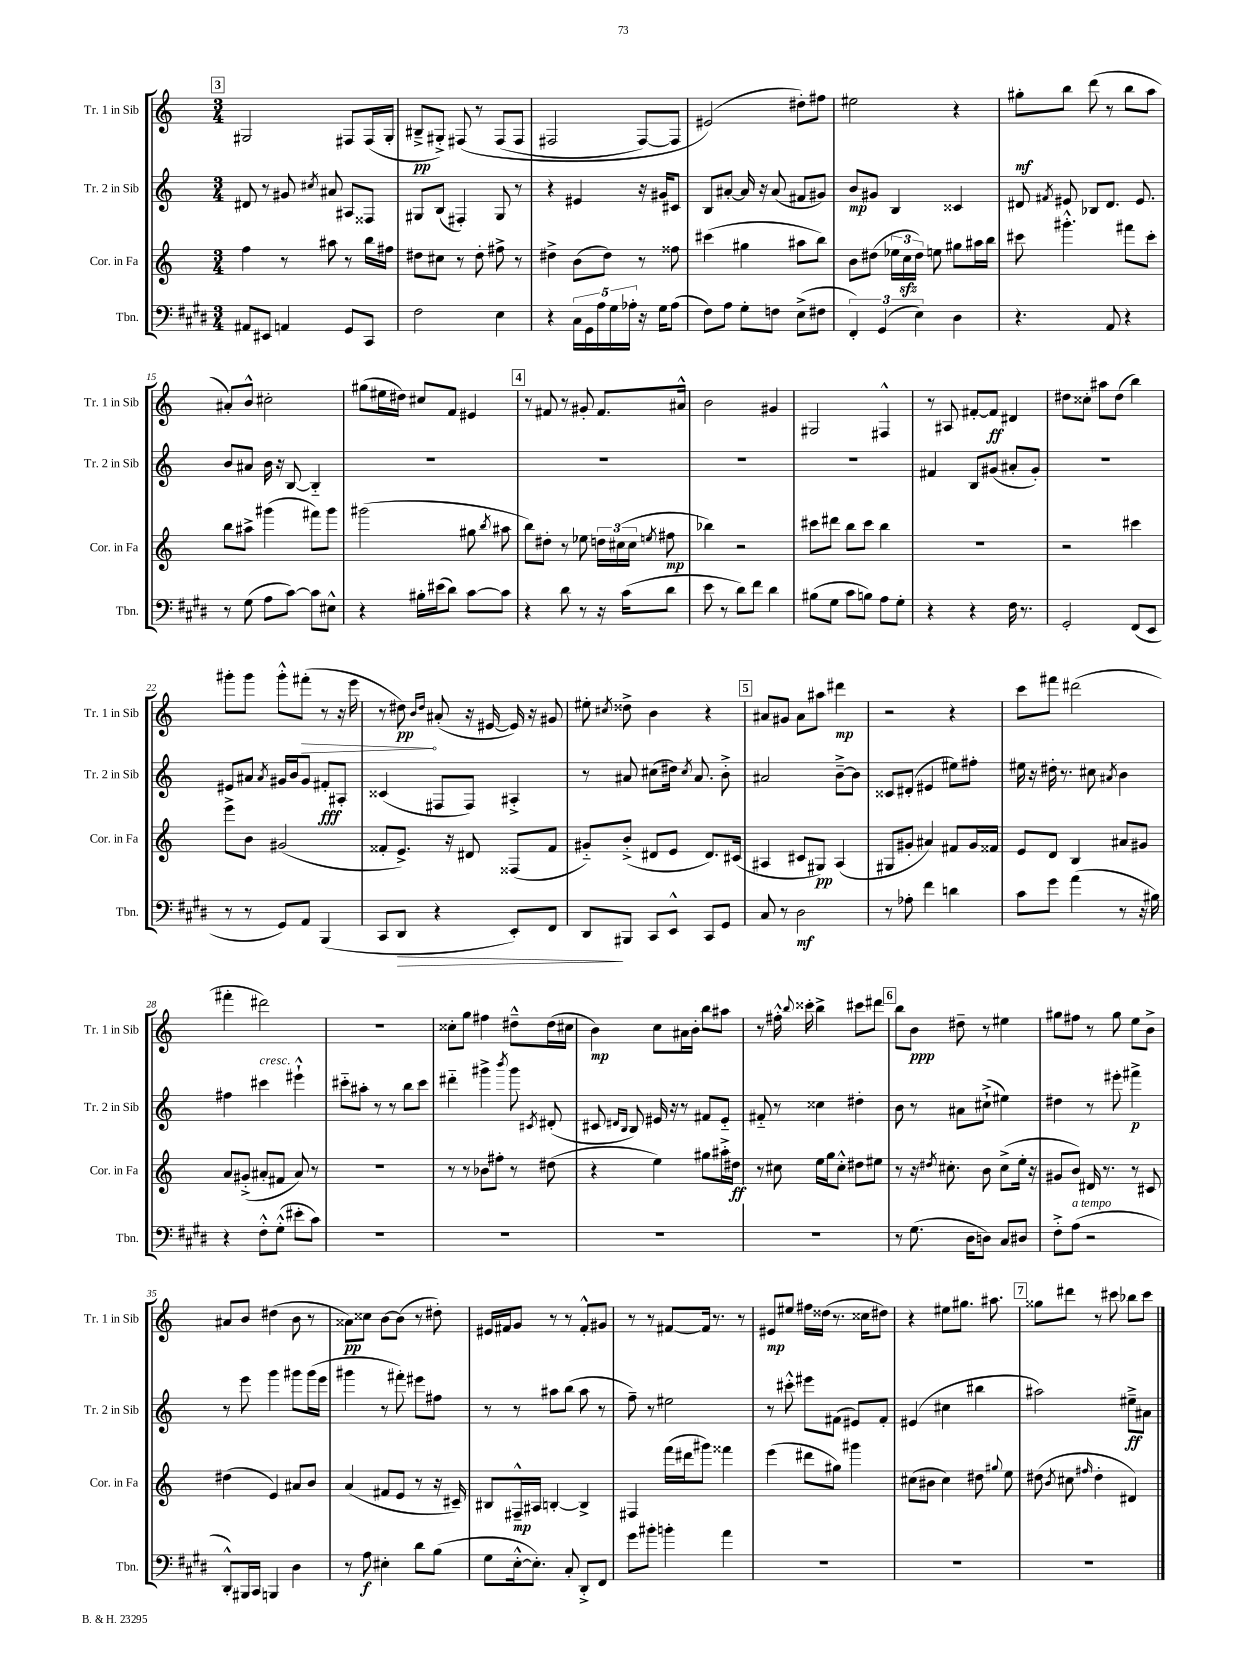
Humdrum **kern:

**kern	**dynam	**kern	**dynam	**kern	**dynam	**kern	**dynam
*part4	*part4	*part3	*part3	*part2	*part2	*part1	*part1
*staff4	*staff4	*staff3	*staff3	*staff2	*staff2	*staff1	*staff1
*I"Tbn.	*	*I"Cor. in Fa	*	*I"Tr. 2 in Sib	*	*I"Tr. 1 in Sib	*
*I'Tbn.	*	*I'Cor. in Fa	*	*I'Tr. 2 in Sib	*	*I'Tr. 1 in Sib	*
*clefF4	*	*clefG2	*	*clefG2	*	*clefG2	*
*k[f#c#g#d#]	*	*k[]	*	*k[]	*	*k[]	*
*M3/4	*	*M3/4	*	*M3/4	*	*M3/4	*
!!LO:REH:place=s1:t=3
=9	=9	=9	=9	=9	=9	=9	=9
8AA#X/L	.	4ff\	.	8d#X/	.	2G#X/	.
8EE#X/J	.	.	.	8r	.	.	.
4AAn/	.	8r	.	8g#X/	.	.	.
.	.	.	.	8qcc#X/	.	.	.
.	.	8aa#X\	.	8a#X/	.	.	.
8GG#/L	.	8r	.	8A#X/L	.	8F#X/L	.
8CC#/J	.	16bb\LL	.	8F##X/J	.	(16F#/L	.
.	.	16ff#X\JJ	.	.	.	16G#'/JJ	.
=10	=10	=10	=10	=10	=10	=10	=10
2F#\	.	8dd#X\L	.	8G#X/L	.	8B#X~^/L	pp
.	.	8cc#X\J	.	(8B/J	.	8G#X'^/J)	.
.	.	8r	.	4F#X'/)	.	(8F#X/	.
.	.	8dd#'\	.	.	.	8r	.
4E\	.	8ff#X^\	.	8G#/	.	(8F#/L	.
.	.	8r	.	8r	.	8F#/J	.
=11	=11	=11	=11	=11	=11	=11	=11
4r	.	4dd#X^\	.	4r	.	2F#X/	.
20C#\LL	.	(8b\L	.	4e#X/	.	.	.
20GG#\	.	.	.	.	.	.	.
20A\	.	.	.	.	.	.	.
.	.	8dd#\J)	.	.	.	.	.
20G#\	.	.	.	.	.	.	.
20A-X'\JJ	.	.	.	.	.	.	.
16r	.	8r	.	16r	.	[8F#/L)	.
16G#\KL	.	.	.	16g#X/KL	.	.	.
(8A-\J	.	8ff##X\	.	8c#X/J	.	8F#/J]	.
=12	=12	=12	=12	=12	=12	=12	=12
8F#\L)	.	(4ccc#X\	.	8B/L	.	(2e#X/)	.
8A\J	.	.	.	[8a#X'/J	.	.	.
8G#'\L	.	4gg#X\	.	16a#/]	.	.	.
.	.	.	.	16r	.	.	.
8Fn\J	.	.	.	(8a#/	.	.	.
(8E^\L	.	8aa#X\L	.	8f#X/L	.	8dd#X'\L)	.
8F#X\J	.	8bb\J)	.	8g#X/J)	.	8ff#X\J	.
=13	=13	=13	=13	=13	=13	=13	=13
6FF#'/)	.	8b\L	.	8b/L	mp	2ee#X\	.
.	.	(8dd#X\J	.	8g#X/J	.	.	.
(6GG#/	.	.	.	.	.	.	.
.	.	24ee-X\LL	.	4B/	.	.	.
.	.	24cczz\	.	.	.	.	.
6E\)	.	24dd#\JJ)	.	.	.	.	.
.	.	8een\	.	.	.	.	.
4D#\	.	8gg#X\L	.	4c##X/	.	4r	.
.	.	16aa#X\L	.	.	.	.	.
.	.	16bb\JJ	.	.	.	.	.
=14	=14	=14	=14	=14	=14	=14	=14
4.r	.	8ccc#X\	.	8d#X/	.	8gg#X'\L	mf
.	.	.	.	8qf#X/	.	.	.
.	.	4.ggg#X'^^\	.	8e#X/	.	8bb\J	.
.	.	.	.	8B-X/L	.	(8ddd\	.
8AA/	.	.	.	8.d#/J	.	8r	.
4r	.	8fff#X\L	.	.	.	8bb\L	.
.	.	.	.	8.e#/	.	.	.
.	.	8ccc#'\J	.	.	.	8aa\J	.
!!LO:LB:g=z
=15	=15	=15	=15	=15	=15	=15	=15
8r	.	8bb\L	.	8b/L	.	8a#X'/L)	.
(8G#\	.	8aa#X^\J	.	8a#X/J	.	8b^^/J	.
8A\L	.	(4ggg#X\	.	16b\	.	2cc#X'\	.
.	.	.	.	16r	.	.	.
[8c#\J)	.	.	.	[8B/	.	.	.
8c#\L]	.	8fff#X\L)	.	4B/]	.	.	.
8E#X^^\J	.	8ggg#\J	.	.	.	.	.
=16	=16	=16	=16	=16	=16	=16	=16
4r	.	(2ggg#X\	.	2.r	.	(8gg#X\L	.
.	.	.	.	.	.	16ee#X\L	.
.	.	.	.	.	.	16dd#X\JJ)	.
16B#X'\LL	.	.	.	.	.	8cc#X/L	.
(16e#X\J	.	.	.	.	.	.	.
8d#\J)	.	.	.	.	.	8f/J	.
[8c#\L	.	8gg#X\	.	.	.	4e#X/	.
.	.	8qbb/	.	.	.	.	.
8c#\J]	.	8aa#X\	.	.	.	.	.
!!LO:REH:place=s1:t=4
=17	=17	=17	=17	=17	=17	=17	=17
4r	.	8bb\L)	.	2.r	.	8r	.
.	.	8dd#X'\J	.	.	.	8f#X/	.
8d#\	.	8r	.	.	.	8r	.
8r	.	8ee-X\	.	.	.	8g#X'/	.
16r	.	24ddn\LL	.	.	.	8.f#/L	.
.	.	(24cc#X\	.	.	.	.	.
(16c#\KL	.	.	.	.	.	.	.
.	.	24cc#\JJ	.	.	.	.	.
.	.	8qeen/	.	.	.	.	.
8d#\J	.	8ff#X\	mp	.	.	.	.
.	.	.	.	.	.	16a#X^^/Jk	.
=18	=18	=18	=18	=18	=18	=18	=18
8e\	.	4bb-X\)	.	2.r	.	2b\	.
8r	.	.	.	.	.	.	.
8d#\L)	.	2r	.	.	.	.	.
8f#\J	.	.	.	.	.	.	.
4d#\	.	.	.	.	.	4g#X/	.
=19	=19	=19	=19	=19	=19	=19	=19
(8B#X\L	.	8ccc#X\L	.	2.r	.	2G#X/	.
8G#\J	.	8ddd#X\J	.	.	.	.	.
8c#\L	.	8bb\L	.	.	.	.	.
8Bn\J)	.	8ccc#\J	.	.	.	.	.
8A\L	.	4bb\	.	.	.	4F#X^^/	.
8G#'\J	.	.	.	.	.	.	.
=20	=20	=20	=20	=20	=20	=20	=20
4r	.	2.r	.	4f#X/	.	8r	.
.	.	.	.	.	.	8A#X/	.
4r	.	.	.	8B/L	.	[8f#X'/L	.
.	.	.	.	(8g#X/J	.	8f#/J]	ff
16F#\	.	.	.	8a#X'/L	.	4d#X/	.
8.r	.	.	.	.	.	.	.
.	.	.	.	8g#'/J)	.	.	.
=21	=21	=21	=21	=21	=21	=21	=21
2GG#'/	.	2r	.	2.r	.	8dd#X\L	.
.	.	.	.	.	.	8cc##X'\J	.
.	.	.	.	.	.	8aa#X\L	.
.	.	.	.	.	.	(8dd#\J	.
(8FF#/L	.	4ccc#X\	.	.	.	4bb\)	.
8EE/J	.	.	.	.	.	.	.
!!LO:LB:g=z
=22	=22	=22	=22	=22	=22	=22	=22
8r	.	8eee^\L	.	8e#X/L	.	8ggg#X'\L	.
8r	.	8b\J	.	8a#X/J	.	8ggg#\J	.
.	.	.	.	8qa#/	.	.	.
8GG#/L)	.	(2g#X/	.	16g#X/LL	.	8ggg#'^^\L	.
.	.	.	.	16b/J	.	.	.
!	!	!	!	!	!	!	!LO:HP:b
8AA/J	.	.	.	8g#/J	.	(8fff#X'\J	>
(4BBB/	.	.	.	8f#X'/L	fff	8r	.
.	.	.	.	8A#X'/J	.	16r	.
.	.	.	.	.	.	16eee\	.
=23	=23	=23	=23	=23	=23	=23	=23
8CC#/L	.	8f##X'/L	.	(4c##X/	.	8r	.
!	!LO:HP:b	!	!	!	!	!	!
8DD#/J	>	8.e^/J)	.	.	.	8dd#X\)	pp
.	.	.	.	.	.	16qqb/LL	.
.	.	.	.	.	.	16qqdd#/JJ	.
4r	.	.	.	8F#X/L	.	(8a#X'/	]
.	.	16r	.	.	.	.	.
.	.	8d#X/	.	8F#/J)	.	16r	.
.	.	.	.	.	.	[16e#X/	.
8EE'/L)	.	(8F##X/L	.	4A#X'^/	.	16e#/])	.
.	.	.	.	.	.	16r	.
8FF#/J	.	8f##/J	.	.	.	8g#X/	.
=24	=24	=24	=24	=24	=24	=24	=24
8DD#/L	.	8g#X/L)	.	8r	.	8ee#X'\	.
.	.	.	.	.	.	8qcc#X/	.
8BBB#X/J	]	(8b'^/J	.	8a#X/	.	8dd##X^\	.
8CC#/L	.	8d#X/L	.	(8cc#X\L	.	4b\	.
8EE^^/J	.	8e/J	.	16dd#X\Jk)	.	.	.
.	.	.	.	8qcc#/	.	.	.
.	.	.	.	8.a#/	.	.	.
8CC#/L	.	8.d#/L)	.	.	.	4r	.
8GG#/J	.	.	.	8b'^\	.	.	.
.	.	(16c#X/Jk	.	.	.	.	.
!!LO:REH:place=s1:t=5
=25	=25	=25	=25	=25	=25	=25	=25
8C#/	.	4A#X/	.	2a#X/	.	8a#X/L	.
8r	.	.	.	.	.	8g#X/J	.
2D#\	mf	8c#X/L	.	.	.	8a#\L	.
.	.	8G#X/J)	pp	.	.	8aa#X\J	.
.	.	(4A#/	.	[8b~^\L	.	4ddd#X\	mp
.	.	.	.	8b\J]	.	.	.
=26	=26	=26	=26	=26	=26	=26	=26
8r	.	8G#X/L	.	8c##X/L	.	2r	.
8A-X'\	.	8g#X'/J	.	(8d#X'/J	.	.	.
4f#\	.	4a#X/)	.	4e#X/	.	.	.
4dn\	.	8f#X/L	.	8ee#X\L)	.	4r	.
.	.	16g#/L	.	8ff#X'\J	.	.	.
.	.	16f##X/JJ	.	.	.	.	.
=27	=27	=27	=27	=27	=27	=27	=27
8c#\L	.	8e/L	.	16ee#X\	.	8ccc\L	.
.	.	.	.	16r	.	.	.
8g#\J	.	8d/J	.	16dd#X'\	.	8fff#X\J	.
.	.	.	.	8.r	.	.	.
(4a\	.	4B/	.	.	.	(2ddd#X\	.
.	.	.	.	8cc#X\	.	.	.
.	.	.	.	8qa#X/	.	.	.
8r	.	8a#X/L	.	4b\	.	.	.
16r	.	8g#X/J	.	.	.	.	.
16B#X\)	.	.	.	.	.	.	.
!!LO:LB:g=z
=28	=28	=28	=28	=28	=28	=28	=28
4r	.	8a/L	.	4ff#X\	.	4fff#X'\	.
.	.	(8g#X'^/J	.	.	.	.	.
!	!	!	!	!LO:TX:a:i:t=cresc.	!	!	!
8F#'^^\L	.	8a#X'/L	.	4ccc#X\	.	2ddd#X\)	.
(8G#'^^\J	.	8f#X/J	.	.	.	.	.
8e#X'\L	.	8a#/)	.	4eee#X`^^\	.	.	.
8c#\J)	.	8r	.	.	.	.	.
=29	=29	=29	=29	=29	=29	=29	=29
2.r	.	2.r	.	8ccc#X\L	.	2.r	.
.	.	.	.	8aa#X'\J	.	.	.
.	.	.	.	8r	.	.	.
.	.	.	.	8r	.	.	.
.	.	.	.	8bb\L	.	.	.
.	.	.	.	8ccc#\J	.	.	.
=30	=30	=30	=30	=30	=30	=30	=30
2.r	.	8r	.	4ddd#X\	.	8cc##X'\L	.
.	.	8r	.	.	.	8gg\J	.
.	.	8b-X\L	.	4ggg#X^\	.	4ff#X\	.
.	.	8ff#X'\J	.	.	.	.	.
.	.	.	.	8qbbb/	.	.	.
.	.	8r	.	8ggg#\	.	8dd#X~^^\L	.
.	.	.	.	8qc#X/	.	.	.
.	.	(8dd#X\	.	(8d#X'/	.	(16dd#\L	.
.	.	.	.	.	.	16cc#X\JJ	.
=31	=31	=31	=31	=31	=31	=31	=31
2.r	.	4r	.	8c#X/	.	4b\)	mp
.	.	.	.	16qqd#X/LL	.	.	.
.	.	.	.	16qqB/JJ	.	.	.
.	.	.	.	8B/)	.	.	.
.	.	4ee\)	.	16e#X/	.	8cc\L	.
.	.	.	.	16r	.	.	.
.	.	.	.	8r	.	16a#X\L	.
.	.	.	.	.	.	16b'\JJ	.
.	.	8gg#X\L	.	8f#X/L	.	8bb\L	.
.	.	16aa#X'^\L	.	8e#/J	.	8aa#X\J	.
.	.	16dd#X\JJ	ff	.	.	.	.
=32	=32	=32	=32	=32	=32	=32	=32
2.r	.	8r	.	8f#X/	.	8r	.
.	.	8cc#X\	.	8r	.	16ff#X'^^\	.
.	.	.	.	.	.	8qqbb/	.
.	.	.	.	.	.	16ccc##X'\	.
.	.	16ee\LL	.	4cc##X\	.	4bb^\	.
.	.	16gg\J	.	.	.	.	.
.	.	8cc#'^^\J	.	.	.	.	.
.	.	8dd#X\L	.	4dd#X'\	.	8ccc#X\L	.
.	.	8ee#X\J	.	.	.	8ddd#X\J	.
!!LO:REH:place=s1:t=6
=33	=33	=33	=33	=33	=33	=33	=33
8r	.	8r	.	8b\	.	8bb\L	.
(8.G#\	.	16r	.	8r	.	8b\J	ppp
.	.	8qdd#X/	.	.	.	.	.
.	.	8.cc#X'\	.	.	.	.	.
.	.	.	.	8a#X\L	.	8dd#X~\	.
16D#\KL	.	.	.	.	.	.	.
8Dn\J)	.	8b\	.	(8cc#X`^\J	.	8r	.
8C#/L	.	(8cc#^\L	.	4ee#X\)	.	4ee#X\	.
8D#X/J	.	16ee'\Jk	.	.	.	.	.
.	.	16r	.	.	.	.	.
=34	=34	=34	=34	=34	=34	=34	=34
8F#'^\L	.	8g#X/L	.	4dd#X\	.	8gg#X\L	.
!LO:TX:a:i:t=a tempo	!	!	!	!	!	!	!
(8A\J	.	8b/J)	.	.	.	8ff#X\J	.
2r	.	16d#X/	.	8r	.	8r	.
.	.	8.r	.	.	.	.	.
.	.	.	.	8eee#X'\	.	8gg#\	.
.	.	8r	.	4fff#X^\	p	8ee\L	.
.	.	8c#X/	.	.	.	8b^\J	.
!!LO:LB:g=z
=35	=35	=35	=35	=35	=35	=35	=35
8DD#'^^/L)	.	(4dd#X\	.	8r	.	8a#X/L	.
16BBB#X/L	.	.	.	8eee\	.	8b/J	.
16CC#/JJ	.	.	.	.	.	.	.
4BBBn/	.	4e/)	.	4ggg\	.	(4dd#X\	.
4D#\	.	8a#X/L	.	8ggg#X\L	.	8b\	.
.	.	8b/J	.	(16ggg#\L	.	8r	.
.	.	.	.	16eee\JJ	.	.	.
=36	=36	=36	=36	=36	=36	=36	=36
8r	.	(4a/	.	4ggg#X\	.	8a##X\L)	pp
8A\	f	.	.	.	.	8cc##X\J	.
4E#X'\	.	8f#X/L	.	8r	.	[8b\L	.
.	.	8e/J	.	8fff#X'\)	.	(8b\J]	.
8d#\L	.	8r	.	8eee#X\L	.	8r	.
(8B\J	.	16r	.	8ff#X\J	.	8dd#X'\)	.
.	.	16c#X~/)	.	.	.	.	.
=37	=37	=37	=37	=37	=37	=37	=37
8G#\L	.	8B#X/L	.	8r	.	16e#X/LL	.
.	.	.	.	.	.	16f#X/J	.
[16E'^^\k	.	16F#X~^^/L	mp	8r	.	8g/J	.
8.E'\J])	.	16A#X/JJ	.	.	.	.	.
.	.	[4Bn'/	.	8aa#X\L	.	8r	.
8C#'/	.	.	.	(8bb\J	.	8r	.
8DD#'^/L	.	4B^/]	.	8aa#\	.	8f#'^^/L	.
8FF#/J	.	.	.	8r	.	8g#X/J	.
=38	=38	=38	=38	=38	=38	=38	=38
8g#\L	.	4F#X/	.	8ff~\)	.	8r	.
8b#X'\J	.	.	.	8r	.	8r	.
4bn'\	.	(16fff\LL	.	2ee#X\	.	[8f#X/L	.
.	.	16ddd#X\J	.	.	.	.	.
.	.	8ggg#X\J)	.	.	.	16f#/Jk]	.
.	.	.	.	.	.	8.r	.
4a\	.	4fff##X\	.	.	.	.	.
.	.	.	.	.	.	8r	.
=39	=39	=39	=39	=39	=39	=39	=39
2.r	.	(4eee\	.	8r	.	8e#X/L	mp
.	.	.	.	8ccc#X'^^\	.	8ee#X/J	.
.	.	8ddd#X\L	.	8eee#X\L	.	16ff#X\LL	.
.	.	.	.	.	.	(16dd##X\JJ	.
.	.	8gg#X\J)	.	(8f#X\J	.	8.r	.
.	.	4ggg#X\	.	8e#X/L)	.	.	.
.	.	.	.	.	.	16cc##X\KL	.
.	.	.	.	8f#'/J	.	8dd#X\J)	.
=40	=40	=40	=40	=40	=40	=40	=40
2.r	.	(8cc#X\L	.	(4e#X/	.	4r	.
.	.	8b#X\J	.	.	.	.	.
.	.	4cc#\)	.	4cc#X\	.	8ee#X\L	.
.	.	.	.	.	.	8.gg#X\J	.
.	.	8dd#X\	.	4bb#X\	.	.	.
.	.	.	.	.	.	8.aa#X\	.
.	.	8qqgg#X/	.	.	.	.	.
.	.	8ee\	.	.	.	.	.
!!LO:REH:place=s1:t=7
=41	=41	=41	=41	=41	=41	=41	=41
2.r	.	(8dd#X\	.	2aa#X\)	.	8gg##X\L	.
.	.	8qb/	.	.	.	.	.
.	.	8cc#X\	.	.	.	8ddd#X\J	.
.	.	16qqff#X/	.	.	.	.	.
.	.	4dd#'\	.	.	.	8r	.
.	.	.	.	.	.	8ccc#X\	.
.	.	4d#X/)	.	8ee#X~^\L	ff	8bb-X\L	.
.	.	.	.	8a#X\J	.	8ccc#\J	.
==	==	==	==	==	==	==	==
*-	*-	*-	*-	*-	*-	*-	*-
